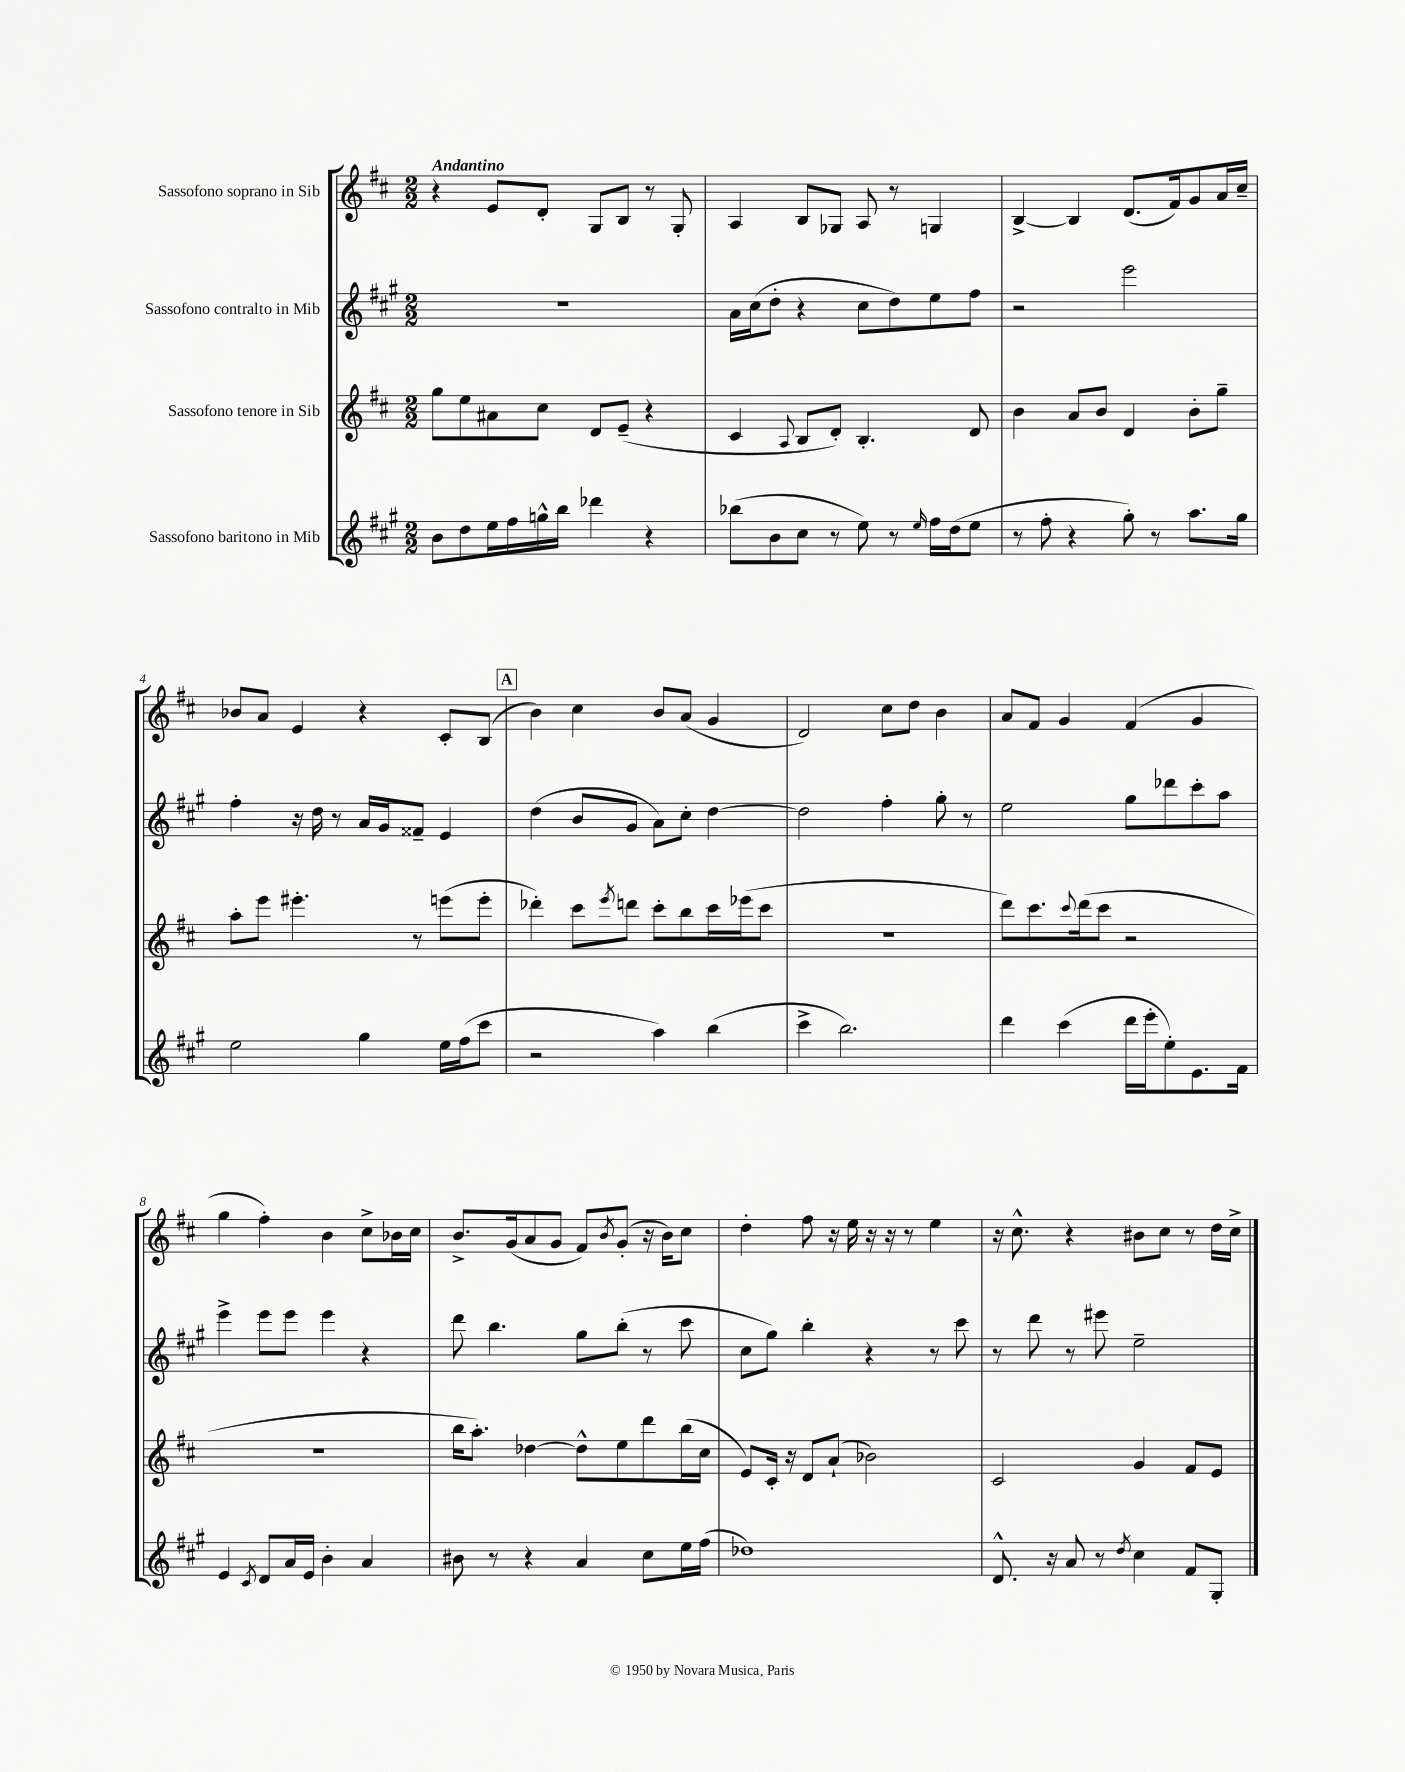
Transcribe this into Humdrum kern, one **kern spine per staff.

**kern	**kern	**kern	**kern
*staff4	*staff3	*staff2	*staff1
*clefG2	*clefG2	*clefG2	*clefG2
*k[f#c#g#]	*k[f#c#]	*k[f#c#g#]	*k[f#c#]
*M2/2	*M2/2	*M2/2	*M2/2
8b	8gg	1r	4r
8dd	8ee	.	.
16ee	8a#	.	8e
16ff#	.	.	.
16gg^^	8cc#	.	8d'
16bb	.	.	.
4ddd-	8d	.	8G
.	(8e~	.	8B
4r	4r	.	8r
.	.	.	8G'
=	=	=	=
(8bb-	4c#	16a	4A
.	.	(16cc#	.
8b	.	8dd'	.
.	8qqA	.	.
8cc#	8B	4r	8B
8r	8d')	.	8G-
8ee)	4.B'	8cc#	8A
8r	.	8dd)	8r
16qqee	.	.	.
16ff#	.	8ee	4G
(16dd	.	.	.
8ee	8d	8ff#	.
=	=	=	=
8r	4b	2r	[4B^
8ff#'	.	.	.
4r	8a	.	4B]
.	8b	.	.
8gg#')	4d	2eee	(8.d
8r	.	.	.
.	.	.	16f#)
8.aa	8b'	.	8g
.	8gg~	.	16a
16gg#	.	.	16cc#~
=	=	=	=
2ee	8aa'	4ff#'	8b-
.	8eee	.	8a
.	4.eee#'	16r	4e
.	.	16dd	.
.	.	8r	.
4gg#	.	16a	4r
.	.	16g#	.
.	8r	8f##~	.
16ee	(8eee	4e	8c#'
(16ff#	.	.	.
8ccc#	8eee'	.	(8B
=	=	=	=
2r	4ddd-')	(4dd	4b)
.	8ccc#	8b	4cc#
.	8qeee	.	.
.	8ddd	8g#	.
4aa)	8ccc#'	8a)	8b
.	8bb	8cc#'	(8a
(4bb	16ccc#	[4dd	4g
.	(16eee-	.	.
.	8ccc#	.	.
=	=	=	=
4ccc#^	1r	2dd]	2d)
2.bb)	.	.	.
.	.	4ff#'	8cc#
.	.	.	8dd
.	.	8gg#'	4b
.	.	8r	.
=	=	=	=
4ddd	8ddd)	2ee	8a
.	8.ccc#	.	8f#
(4ccc#	.	.	4g
.	8qqccc#	.	.
.	(16ddd	.	.
.	8ccc#	.	.
16ddd	2r	8gg#	(4f#
16eee'	.	.	.
8ee')	.	8ddd-	.
8.e	.	8ccc#'	4g
.	.	8aa	.
16f#	.	.	.
=	=	=	=
4e	1r	4eee^	4gg
8qc#	.	.	.
8d	.	8eee	4ff#')
16a	.	8eee	.
16e	.	.	.
4b'	.	4eee	4b
4a	.	4r	8cc#^
.	.	.	16b-
.	.	.	16cc#
=	=	=	=
8b#	16bb	8ddd	8.b^
.	8.aa')	.	.
8r	.	4.bb	.
.	.	.	(16g
4r	[4dd-	.	8a
.	.	.	8g
4a	8dd-^^]	8gg#	8f#)
.	.	.	8qb
.	8ee	(8bb'	(8g'
8cc#	8ddd	8r	16r
.	.	.	16b)
16ee	(16bb	8ccc#	8cc#
(16ff#	16cc#	.	.
=	=	=	=
1dd-)	8e)	8cc#	4dd'
.	16c#'	8gg#)	.
.	16r	.	.
.	8d	4bb'	8ff#
.	(8a`	.	16r
.	.	.	16ee
.	2b-)	4r	16r
.	.	.	16r
.	.	.	8r
.	.	8r	4ee
.	.	8ccc#	.
=	=	=	=
8.d^^	2c#	8r	16r
.	.	.	8.cc#^^
.	.	8ddd	.
16r	.	.	.
8a	.	8r	4r
8r	.	8eee#	.
8qdd	.	.	.
4cc#	4g	2ee~	8b#
.	.	.	8cc#
8f#	8f#	.	8r
8G#'	8e	.	16dd
.	.	.	16cc#^
==	==	==	==
*-	*-	*-	*-
